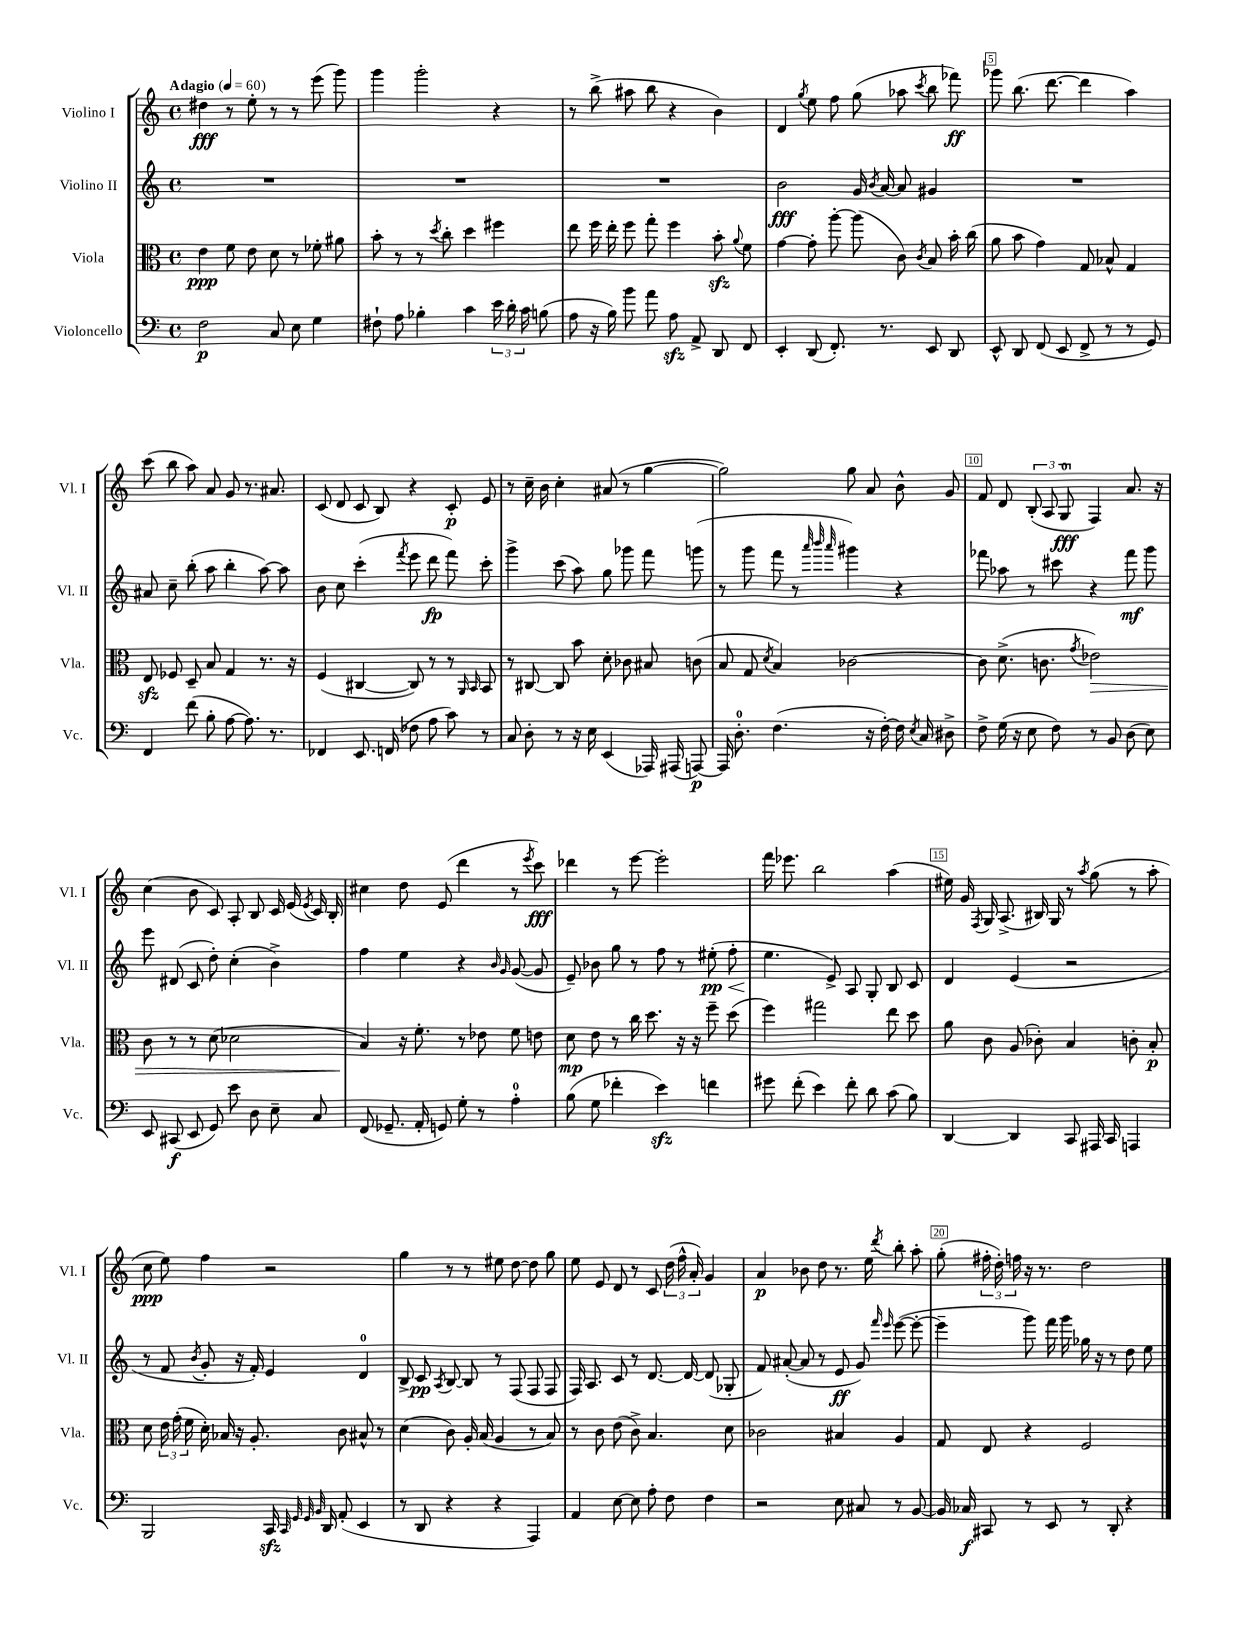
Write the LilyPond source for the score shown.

<<
\new StaffGroup <<
\new Staff = "s0" \with { instrumentName = "Violino I" shortInstrumentName = "Vl. I" } {
    \clef treble \key c \major \defaultTimeSignature \time 4/4 \tempo "Adagio" 4 = 60
    \autoBeamOff dis''4\fff r8 e''8-. r8 r8 e'''8( g'''8) |
    g'''4 g'''2-. r4 |
    r8 b''8->( ais''8 b''8 r4 b'4) |
    d'4 \acciaccatura { g''8 } e''8 f''8 g''8( aes''8 \acciaccatura { c'''8 } b''8 fes'''8\ff) |
    ges'''8 b''8.( d'''8.~ d'''4 a''4) |
    c'''8( b''8 a''8) a'8 g'8 r8. ais'8. |
    c'8( d'8 c'8 b8) r4 c'8-.\p e'8 |
    r8 c''16-- b'16 c''4-. ais'8( r8 g''4~ |
    g''2) g''8 a'8 b'8-^ g'8 |
    f'8 d'8 \tuplet 3/2 { b8-.( a8 g8-0\fff } f4) a'8. r16 |
    c''4( b'8 c'8) a8-. b8 c'16 e'16( \acciaccatura { e'8 } c'16) b16-. |
    cis''4 d''8 e'8( d'''4 r8 \acciaccatura { e'''8 } c'''8\fff) |
    des'''4 r8 e'''8~ e'''2-. |
    f'''16 ees'''8. b''2 a''4( |
    eis''16) g'16 \acciaccatura { f8 } g16 a8.->( bis16) g16 r8 \acciaccatura { a''8 } g''8( r8 a''8-. |
    c''8\ppp e''8) f''4 r2 |
    g''4 r8 r8 eis''8 d''8~ d''8 g''8 |
    e''8 e'8 d'8 r8 c'8 \tuplet 3/2 { d''16( f''16-^ a'16-.) } g'4 |
    a'4\p bes'8 d''8 r8. e''16 \acciaccatura { d'''8 } b''8-. a''8-. |
    g''8-.( \tuplet 3/2 { fis''16-. d''16-.) f''16 } r16 r8. d''2 \bar "|." |
}
\new Staff = "s1" \with { instrumentName = "Violino II" shortInstrumentName = "Vl. II" } {
    \clef treble \key c \major \defaultTimeSignature \time 4/4
    \autoBeamOff R1 |
    R1 |
    R1 |
    b'2\fff g'16 \acciaccatura { b'8 } a'16~ a'8 gis'4 |
    R1 |
    ais'8 c''8-- b''8-.( a''8 b''4-. a''8~) a''8 |
    b'8 c''8 c'''4-.( \acciaccatura { f'''8 } e'''8 d'''8\fp f'''8) c'''8-. |
    g'''4-> c'''8( a''8) g''8 ges'''8 f'''8 g'''8( |
    r8 g'''8 f'''8 r8 \grace { a'''32 b'''32 a'''32 } gis'''4) r4 |
    fes'''8 aes''8 r8 cis'''8 r4 fes'''8\mf g'''8 |
    e'''8 dis'8( c'8 d''8-.) c''4-.( b'4->) |
    f''4 e''4 r4 \grace { b'16 g'16 } g'8~( g'8 |
    e'8--) bes'8 g''8 r8 f''8 r8 eis''8-.\pp\<( f''8-. |
    e''4.\! e'8->) a8 g8-. b8 c'8 |
    d'4 e'4( r2 |
    r8 f'8 \acciaccatura { b'8 } g'8-. r16 f'16-.) e'4 d'4-0 |
    b8-> c'8\pp \acciaccatura { a8 } b8~ b8 r8 f8( f8 f8 |
    f16) a8. c'8 r8 d'8.~ d'16~ d'8( ges8-. |
    f'8) ais'8~-.( ais'8 r8 e'8\ff g'8) \grace { f'''16 e'''16 } e'''8~( e'''8~-. |
    e'''4-- g'''8) f'''16 g'''16 ges''16 r16 r8 d''8 e''8 \bar "|." |
}
\new Staff = "s2" \with { instrumentName = "Viola" shortInstrumentName = "Vla." } {
    \clef alto \key c \major \defaultTimeSignature \time 4/4
    \autoBeamOff e'4\ppp f'8 e'8 d'8 r8 fes'8-. ais'8 |
    b'8-. r8 r8 \acciaccatura { d''8 } c''8-. d''4 fis''4 |
    e''8 f''16 e''16-. f''8 g''8-. f''4 b'8-.\sfz \appoggiatura { a'8 } f'8 |
    g'4~ g'8-. a''8~-. a''8( c'8) \acciaccatura { c'8 } b8 b'16-. c''16( |
    a'8 b'8 g'4) g8 bes8-^ g4 |
    e8\sfz fes8 d8-- b8 g4 r8. r16 |
    f4( cis4~ cis8) r8 r8 \grace { a,16 b,16 } b,8 |
    r8 cis8~ cis8 b'8 d'8-. ces'8 bis8 c'8( |
    b8 g8 \acciaccatura { d'8 } b4) ces'2~ |
    ces'8 d'8.->( c'8. \acciaccatura { g'8 } ees'2\>) |
    c'8 r8 r8 d'8( des'2 |
    b4\!) r16 f'8.-. r8 ees'8 f'8 e'8 |
    d'8\mp e'8 r8 c''16 d''8. r16 r16 f''8-- d''8( |
    f''4) gis''2 e''8 d''8 |
    a'8 c'8 a8( ces'8-.) b4 c'8-. b8-.\p |
    d'8 \tuplet 3/2 { e'16 g'16-.( f'16 } d'16-.) bes16 r16 a8.-. c'8 bis8-^ r8 |
    d'4( c'8) a16-. b16( a4 r8 b8) |
    r8 c'8 e'8( c'8->) b4. d'8 |
    ces'2 bis4 a4 |
    g8 e8 r4 f2 \bar "|." |
}
\new Staff = "s3" \with { instrumentName = "Violoncello" shortInstrumentName = "Vc." } {
    \clef bass \key c \major \defaultTimeSignature \time 4/4
    \autoBeamOff f2\p c8 e8 g4 |
    fis8-! a8 bes4-. c'4 \tuplet 3/2 { e'16 d'16-. c'16 } b8( |
    a8 r16 b16) b'8 a'8 a8\sfz a,8-> d,8 f,8 |
    e,4-. d,8( f,8.-.) r8. e,8 d,8 |
    e,8-^ d,8 f,8( e,8 f,8-> r8 r8 g,8) |
    f,4 f'8( b8-. a8~ a8.) r8. |
    fes,4 e,8. f,16( fes8 a8 c'8) r8 |
    c8 d8-. r8 r16 e16 e,4( aes,,16) ais,,16( a,,8~\p) |
    a,,16 d8.-0-. f4.( r16 f16~-.) f16 \acciaccatura { e8 } c16 dis8-> |
    f8-> g16( r16 e8 f8) r8 b,8 d8( e8) |
    e,8 cis,8\f( e,8 g,8) e'8 d8 e8-- c8 |
    f,8( ges,8.-- a,16-. g,8) g8-. r8 a4-0-. |
    b8( g8 fes'4-. e'4\sfz) f'4 |
    gis'8 f'8-.( e'4) f'8-. d'8 c'8( b8) |
    d,4~ d,4 c,8 ais,,16 c,16 a,,4 |
    b,,2 c,16\sfz \grace { c,32 g,32 g,32 b,32 } d,16 a,8-.( e,4 |
    r8 d,8 r4 r4 a,,4) |
    a,4 e8~ e8 a8-. f8 f4 |
    r2 e8 cis8 r8 b,8~ |
    b,16 ces16\f cis,8 r8 e,8 r8 d,8-. r4 \bar "|." |
}
>>
>>
\layout { \context { \Score \override BarNumber.break-visibility = ##(#f #t #t) barNumberVisibility = #(every-nth-bar-number-visible 5) \override BarNumber.stencil = #(make-stencil-boxer 0.1 0.3 ly:text-interface::print) } }
